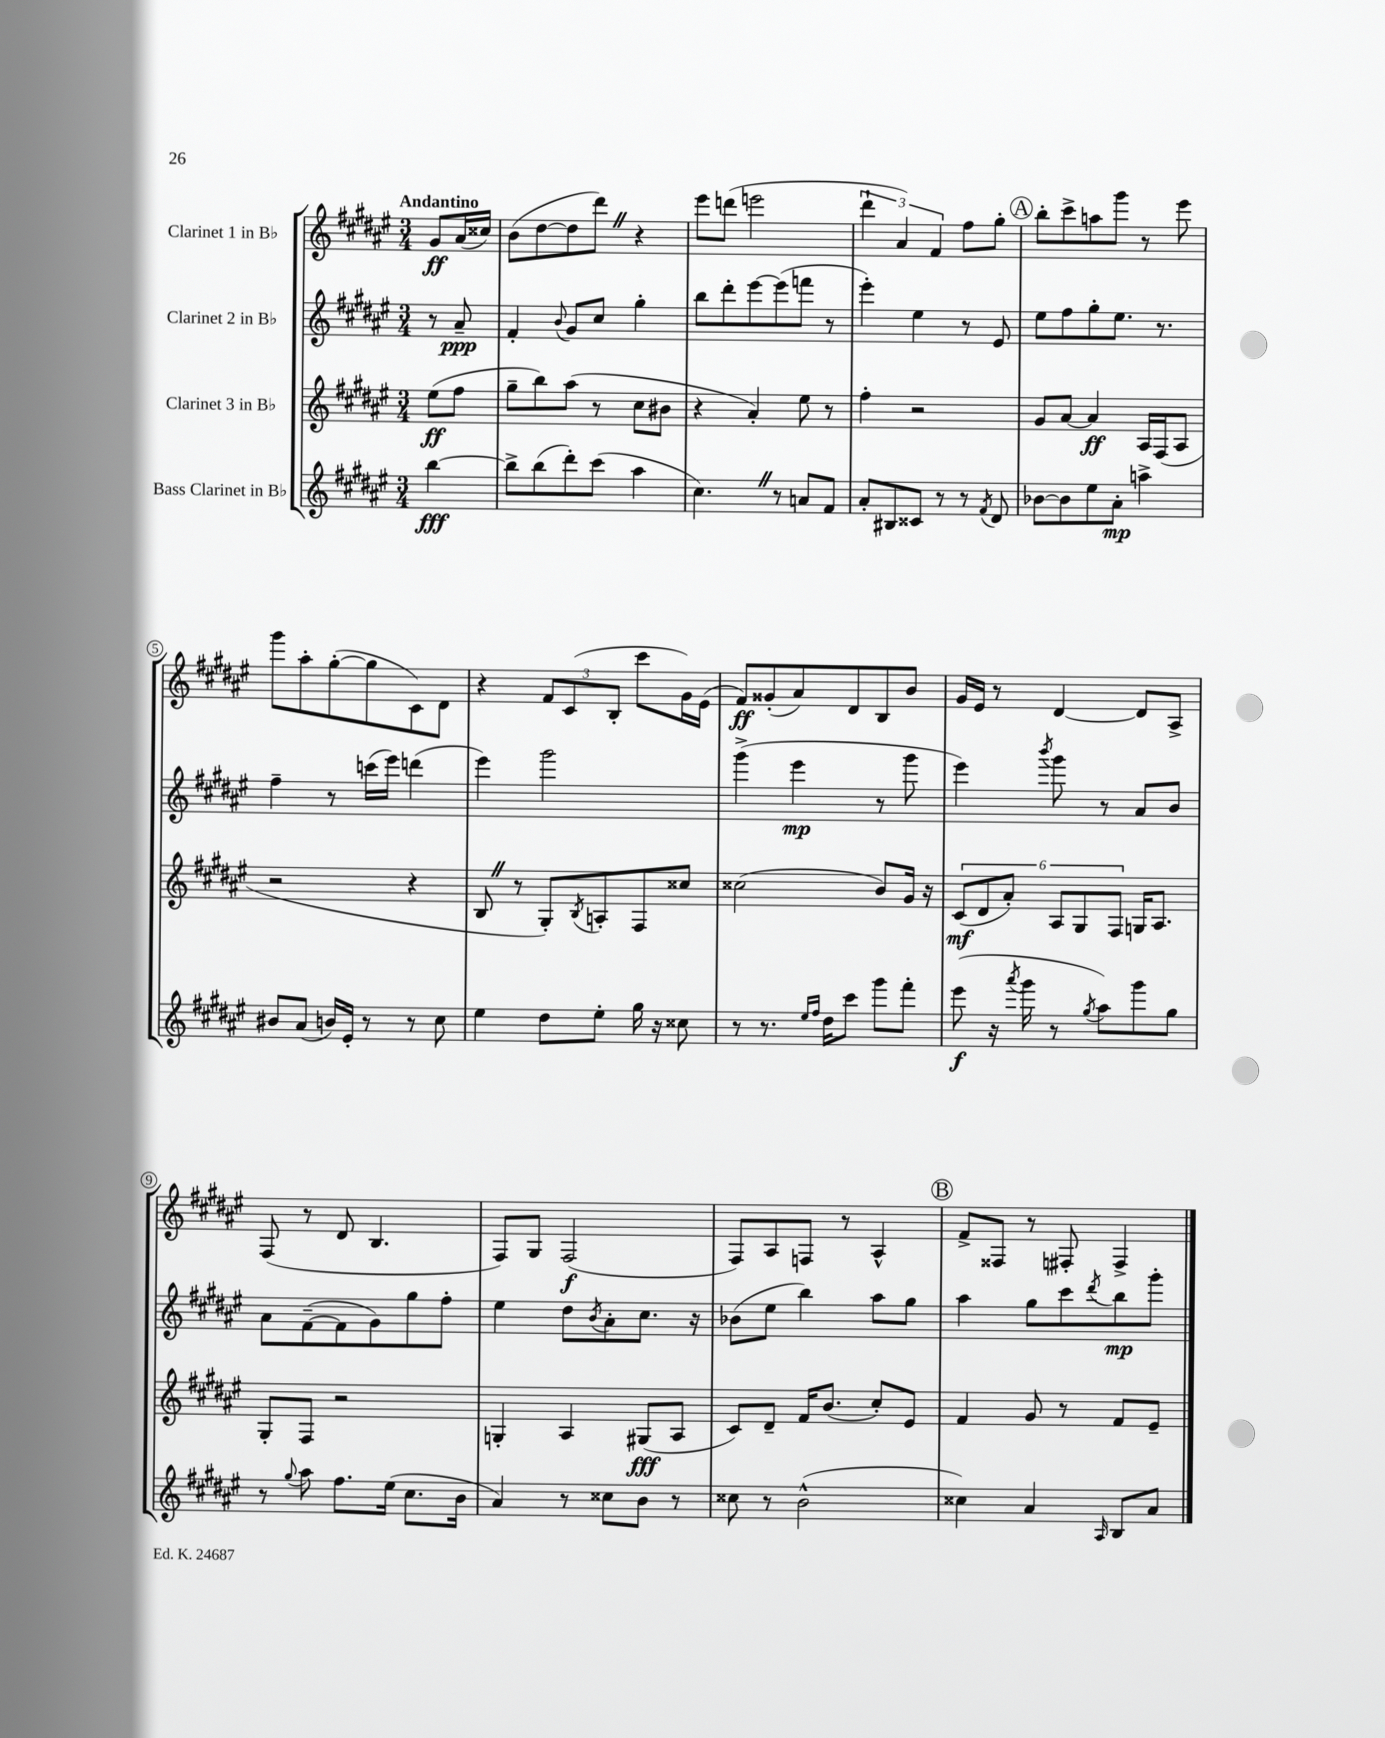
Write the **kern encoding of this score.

**kern	**kern	**kern	**kern
*staff4	*staff3	*staff2	*staff1
*clefG2	*clefG2	*clefG2	*clefG2
*k[f#c#g#d#a#e#]	*k[f#c#g#d#a#e#]	*k[f#c#g#d#a#e#]	*k[f#c#g#d#a#e#]
*M3/4	*M3/4	*M3/4	*M3/4
[4bb	(8ee#	8r	8g#
.	8ff#	8a#~	(16a#
.	.	.	16cc##)
=	=	=	=
8bb^]	8gg#~	4f#'	(8b
(8bb	8bb)	.	[8dd#
.	.	8qqb	.
8ddd#')	(8aa#	8g#	8dd#]
(8ccc#	8r	8cc#	8ddd#)
4aa#	8cc#	4gg#'	4r
.	8b#	.	.
=	=	=	=
4.cc#)	4r	8bb	8eee#
.	.	8ddd#'	(8ddd
.	4a#')	[8eee#	2eee
8r	.	(8eee#]	.
8a	8ee#	8fff	.
8f#	8r	8r	.
=	=	=	=
8a#'	4ff#'	4eee#')	6ddd#`
8B#	.	.	.
.	.	.	6a#)
8c##	2r	4ee#	.
.	.	.	6f#
8r	.	.	.
8r	.	8r	8ff#
8qf#	.	.	.
8d#	.	8e#	8gg#'
=	=	=	=
[8b-	8g#	8ee#	8bb'
8b-]	[8a#	8ff#	8ccc#^
8ee#	4a#]	8gg#'	8aa
8a#'	.	8.ee#	8ggg#
4aa^	16A#	.	8r
.	(16F#	8.r	.
.	8A#	.	8eee#
=	=	=	=
8b#	2r	4ff#~	8ggg#
(8a#	.	.	8aa#'
16b)	.	8r	([8gg#'
16e#'	.	.	.
8r	.	(16ccc	8gg#]
.	.	16eee#)	.
8r	4r	(4ddd	8c#)
8cc#	.	.	8d#
=	=	=	=
4ee#	8B	4eee#)	4r
.	8r	.	.
8dd#	8G#')	2ggg#	12f#
.	.	.	(12c#
.	8qB	.	.
8ee#'	8A'	.	.
.	.	.	12B'
16gg#	8F#	.	8ccc#
16r	.	.	.
8cc##	8cc##	.	16g#)
.	.	.	(16e#
=	=	=	=
8r	(2cc##	(4ggg#^	8f#)
8.r	.	.	(8g##'
.	.	4eee#	8a#)
16qqee#	.	.	.
16qqff#	.	.	.
16dd#	.	.	.
8ccc#	.	.	8d#
8ggg#	8b)	8r	8B
8fff#'	16g#	8ggg#	8b
.	16r	.	.
=	=	=	=
(8eee#	(12c#	4eee#)	16g#
.	.	.	16e#
.	12d#	.	.
16r	.	.	8r
.	12a#')	.	.
8qaaa#	.	.	.
16ggg#	.	.	.
.	.	8qbbb	.
8r	12A#	8ggg#	[4d#
.	12G#	.	.
8qgg#	.	.	.
8aa#)	.	8r	.
.	12F#	.	.
8ggg#	16G	8a#	8d#]
.	8.A#	.	.
8gg#	.	8b	8A#^
=	=	=	=
8r	8G#'	8a#	(8F#
8qqgg#	.	.	.
8aa#	8F#	([8f#~	8r
8.ff#	2r	8f#]	8d#
.	.	8g#)	4.B
(16ee#	.	.	.
8.cc#	.	8gg#	.
.	.	8ff#'	.
16b	.	.	.
=	=	=	=
4a#)	4G'	4ee#	8F#)
.	.	.	8G#
8r	4A#	8dd#	(2F#
.	.	8qb	.
8cc##	.	8a#'	.
8b	(8G#	8.cc#	.
8r	8A#	.	.
.	.	16r	.
=	=	=	=
8cc##	8c#)	(8b-	8F#)
8r	8d#~	8ee#	8A#
(2b^^	16f#	4bb)	8F
.	(8.b	.	.
.	.	.	8r
.	8cc#')	8aa#	4A#^^
.	8e#	8gg#	.
=	=	=	=
4cc##)	4f#	4aa#	8f#^
.	.	.	8F##
4a#	8g#	8gg#	8r
.	8r	8ccc#	8F#'
16qqA#	.	8qddd#	.
8B	8f#	8bb	4F#^
8a#	8e#~	8ggg#'	.
==	==	==	==
*-	*-	*-	*-
